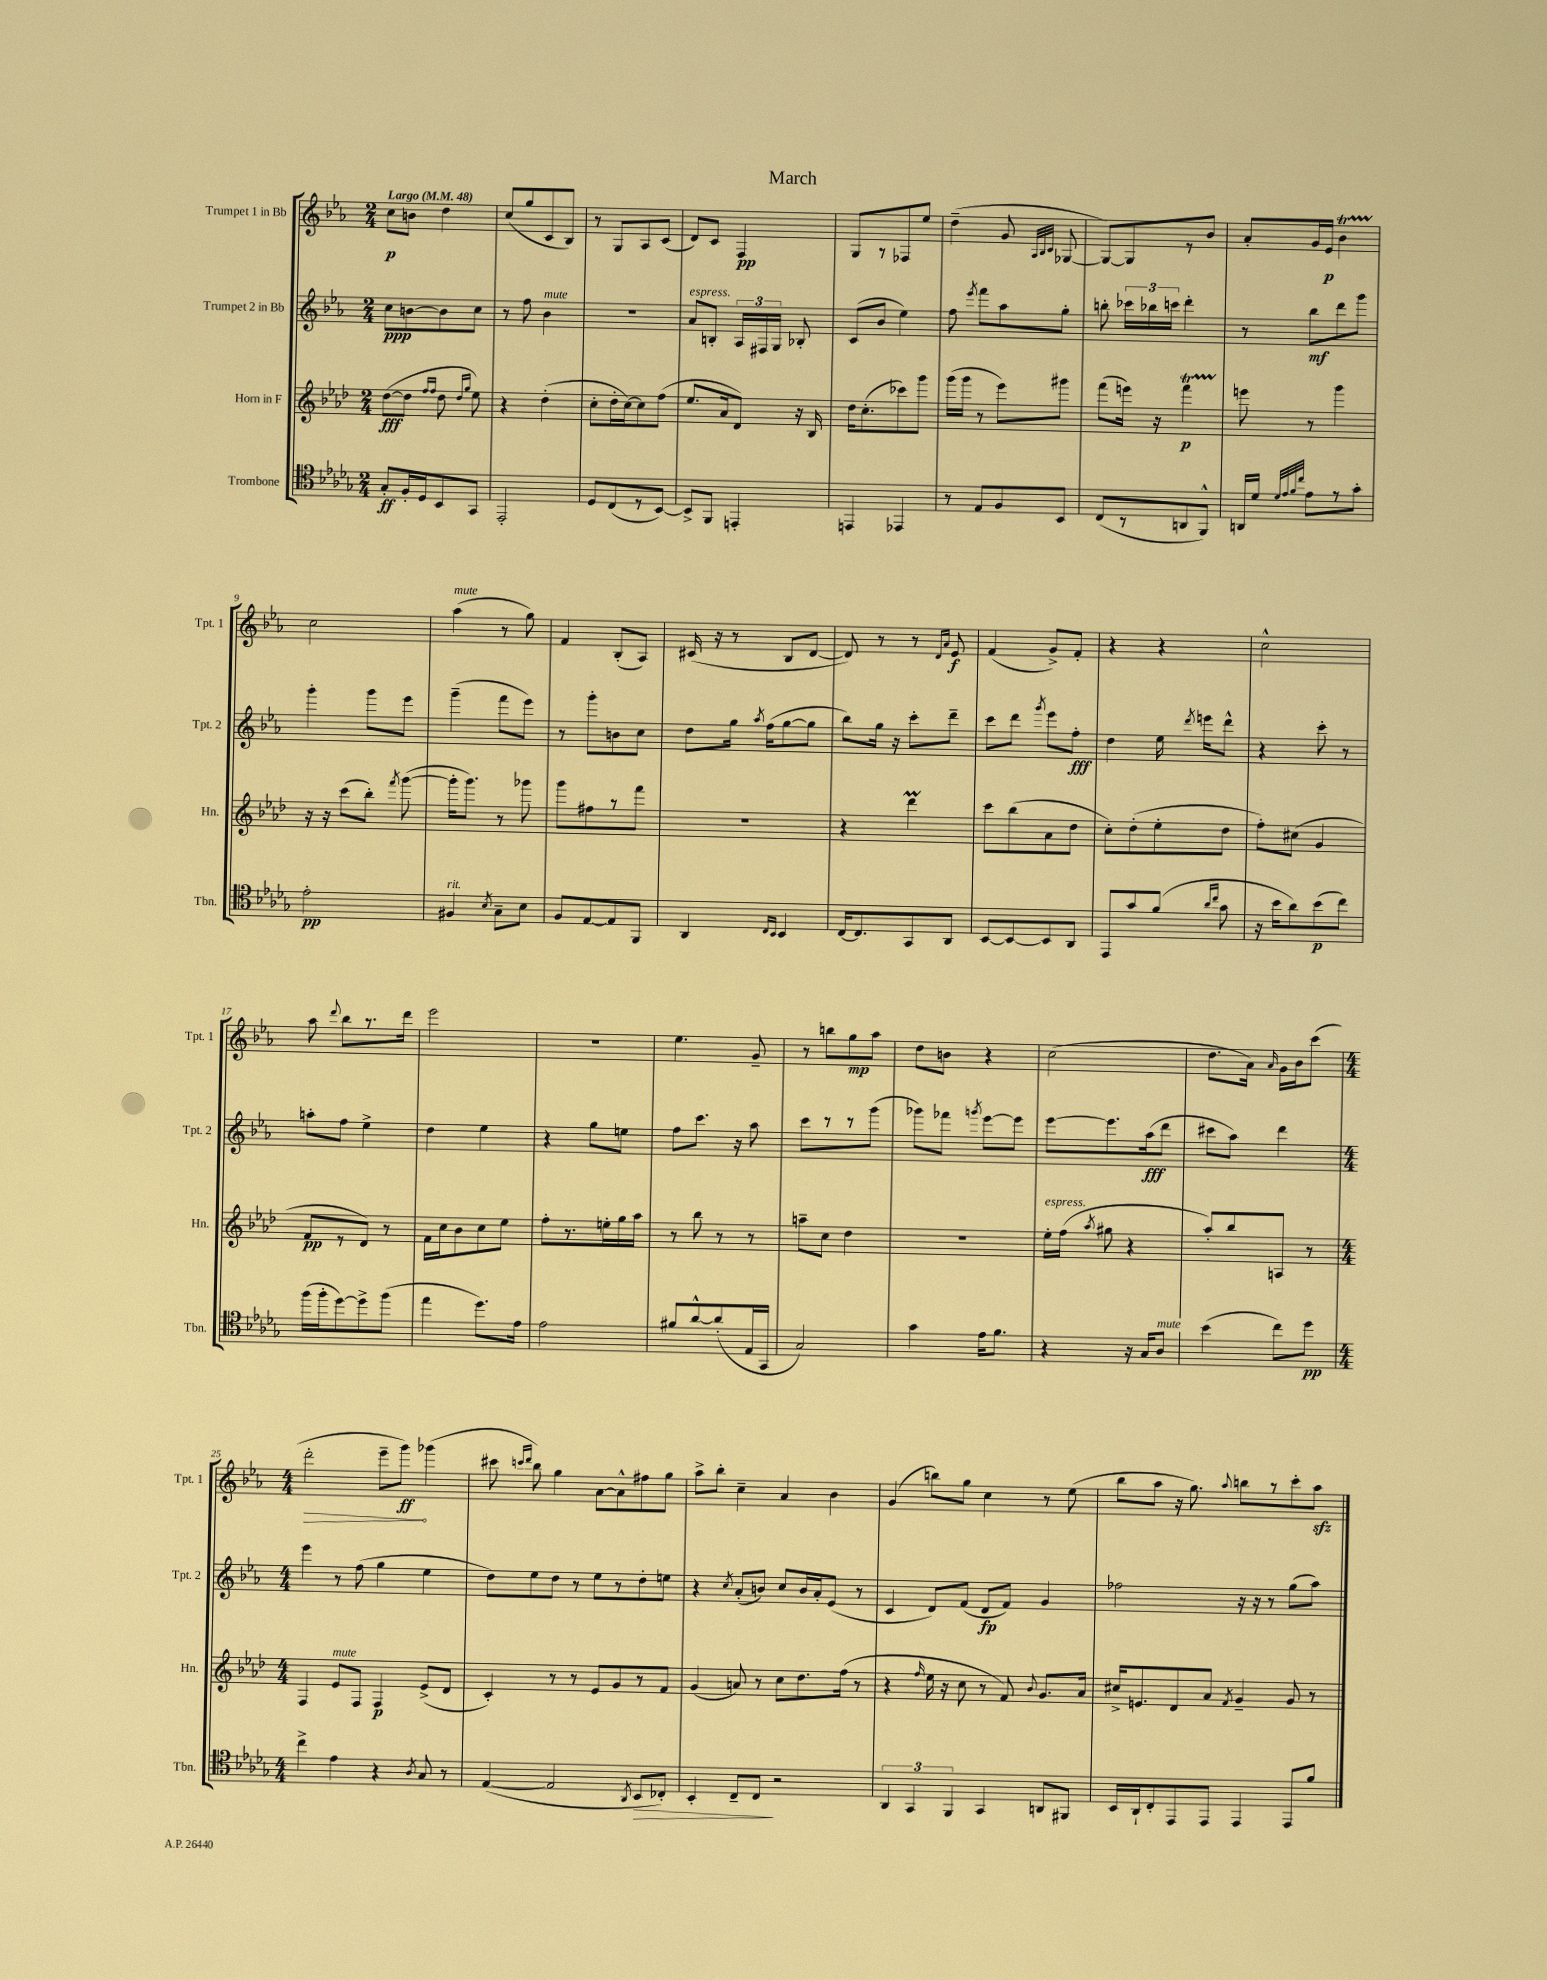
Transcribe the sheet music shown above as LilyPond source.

\header { title = "March" }
<<
\new StaffGroup <<
\new Staff = "s0" \with { instrumentName = "Trumpet 1 in Bb" shortInstrumentName = "Tpt. 1" } {
    \clef treble \key ees \major \numericTimeSignature \time 2/4 \tempo "Largo" 4 = 48
    \autoBeamOff c''8[\p b'8] d''4 |
    c''8[( g''8 c'8 bes8]) |
    r8 g8[ aes8 c'8]( |
    d'8[) c'8] f4\pp |
    g8[ r8 fes8 ees''8] |
    d''4--( g'8 \grace { aes32[ bes32 c'32] } ges8~ |
    ges8[~) ges8 r8 bes'8] |
    aes'8[-. g'16 ees'16]\p bes'4\startTrillSpan |
    c''2\stopTrillSpan |
    aes''4^\markup { \italic "mute" }( r8 g''8) |
    f'4 bes8[-.( aes8]) |
    cis'16( r16 r8 bes8[ d'8]~ |
    d'8) r8 r8 \grace { d'16[ aes'16] } ees'8\f |
    f'4( g'8[->) f'8]-. |
    r4 r4 |
    c''2-^ |
    aes''8 \appoggiatura { d'''8 } bes''8[ r8. d'''16] |
    ees'''2 |
    r2 |
    ees''4. g'8-- |
    r8 b''8[ g''8\mp aes''8] |
    d''8[ b'8] r4 |
    c''2( |
    d''8.[ aes'16]) \grace { aes'16 } g'16[ bes'16 c'''8]( |
    \numericTimeSignature \time 4/4 \once \override Hairpin.circled-tip = ##t d'''2-.\> ees'''8[-- g'''8]\ff\!) ges'''4( |
    cis'''8 \grace { c'''16[ d'''16] } bes''8) g''4 aes'8[~ aes'8-^ fis''8 g''8] |
    aes''8[-> bes''8]-. c''4-- aes'4 bes'4 |
    g'4( b''8[) g''8] c''4 r8 ees''8( |
    bes''8[ aes''8] r16 g''8.) \appoggiatura { aes''8 } b''8[ r8 c'''8-. aes''8]\sfz \bar "|." |
}
\new Staff = "s1" \with { instrumentName = "Trumpet 2 in Bb" shortInstrumentName = "Tpt. 2" } {
    \clef treble \key ees \major \numericTimeSignature \time 2/4
    \autoBeamOff c''8[\ppp b'8~ b'8 c''8] |
    r8 f''8 bes'4^\markup { \italic "mute" } |
    r2 |
    aes'8[^\markup { \italic "espress." } b8]-. \tuplet 3/2 { aes16[ fis16 g16] } bes8-. |
    c'8[( bes'8] ees''4) |
    f''8 \acciaccatura { ees'''8 } f'''8[ aes''8 g''8]-. |
    b''8-. \tuplet 3/2 { ces'''16[ bes''16 c'''16] } d'''4-. |
    r8 bes''8[\mf d'''8 g'''8] |
    g'''4-. g'''8[ ees'''8] |
    g'''4--( f'''8[ ees'''8]) |
    r8 g'''8[-. b'8 c''8] |
    d''8[ g''16] \acciaccatura { aes''8 } f''16[( g''8~ g''8] |
    bes''8[) g''16] r16 c'''8[-. d'''8]-- |
    c'''8[ d'''8] \acciaccatura { g'''8 } ees'''8[ f''8]-.\fff |
    d''4 ees''16 \acciaccatura { d'''8 } e'''16[ d'''8]-^ |
    r4 c'''8-. r8 |
    a''8[-. f''8] ees''4-> |
    d''4 ees''4 |
    r4 g''8[ e''8] |
    f''8[ c'''8.] r16 aes''8 |
    c'''8[ r8 r8 g'''8]( |
    ges'''8[) fes'''8] \acciaccatura { g'''8 } ees'''8[~ ees'''8] |
    ees'''8[~ ees'''8. aes''16\fff( d'''8] |
    cis'''8[ aes''8]) d'''4 |
    \numericTimeSignature \time 4/4 ees'''4 r8 f''8( g''4 ees''4 |
    d''8[) ees''8 d''8] r8 ees''8[ r8 d''8-. e''8] |
    r4 \acciaccatura { c''8 } aes'8[-.( b'8]) c''8[ b'16 aes'16-. ees'8]( r8 |
    c'4 d'8[) f'8]( d'8[\fp f'8]) g'4 |
    fes''2 r16 r16 r8 g''8[( aes''8]) \bar "|." |
}
\new Staff = "s2" \with { instrumentName = "Horn in F" shortInstrumentName = "Hn." } {
    \clef treble \key aes \major \numericTimeSignature \time 2/4
    \autoBeamOff des''8[~\fff( des''8] \grace { f''16[ f''16] } des''8 \grace { des''16[ g''16] } ees''8) |
    r4 des''4-.( |
    c''8[-. des''16-. c''16~) c''8 f''8]( |
    ees''8.[ aes'16 des'8]) r16 bes16 |
    des''16[ c''8.-.( ces'''8) g'''8] |
    g'''16[( g'''16] r8 ees'''8[) gis'''8] |
    f'''8[( e'''16]) r16 f'''4\startTrillSpan\p |
    e'''8\stopTrillSpan r8 g'''4 |
    r16 r16 c'''8[( bes''8]-.) \acciaccatura { f'''8 } g'''8~( |
    g'''16[-. g'''8.]) r8 ges'''8 |
    g'''8[ fis''8 r8 f'''8] |
    r2 |
    r4 des'''4\prall |
    c'''8[ bes''8( aes'8 des''8] |
    c''8[-.) des''8-.( ees''8-. des''8] |
    f''8[-.) cis''8]( g'4 |
    f'8[\pp r8 des'8]) r8 |
    f'16[ c''16 bes'8 c''8 ees''8] |
    f''8[-. r8. e''16-. g''16 aes''16] |
    r8 bes''8 r8 r8 |
    a''8[-- c''8] des''4 |
    r2 |
    ees''16[-.^\markup { \italic "espress." } f''16]( \acciaccatura { aes''8 } gis''8 r4 |
    aes''8[-.) bes''8 a8] r8 |
    \numericTimeSignature \time 4/4 f4 ees'8[^\markup { \italic "mute" } f8] f4\p ees'8[->( des'8] |
    c'4-.) r8 r8 ees'8[ g'8 r8 f'8] |
    g'4( a'8) r8 c''8[ des''8. f''16]( r8 |
    r4 \grace { f''16 } ees''16 r16 c''8 r8 f'8) \appoggiatura { bes'8 } g'8.[ aes'16] |
    cis''16[-> e'8. des'8 aes'8] \acciaccatura { f'8 } g'4-- g'8 r8 \bar "|." |
}
\new Staff = "s3" \with { instrumentName = "Trombone" shortInstrumentName = "Tbn." } {
    \clef tenor \key des \major \numericTimeSignature \time 2/4
    \autoBeamOff ges8[-.\ff f16-. des16 bes,8 ges,8] |
    ees,2-. |
    des8[ c8( r8 bes,8]~) |
    bes,8[-> f,8] e,4-. |
    e,4 ees,4 |
    r8 ees8[ f8 bes,8] |
    c8[( r8 a,8 f,8]-^) |
    a,16[ des'16] \grace { des'32[ ees'32 f'32 c''32] } ees'8[ r8 ges'8]-. |
    ees'2-.\pp |
    fis4^\markup { \italic "rit." } \acciaccatura { bes8 } ges8[-- bes8] |
    f8[ ees8~ ees8 f,8] |
    aes,4 \grace { c16[ bes,16] } bes,4 |
    c16[~ c8. ges,8 aes,8] |
    bes,8[~ bes,8~ bes,8 aes,8] |
    ees,8[ ges'8 f'8]( \grace { aes'16[ c''16] } ges'8 |
    r16 bes'16[ aes'8) bes'8\p( c''8]) |
    f''16[( f''16-. des''8~) des''8-> f''8]( |
    ees''4 des''8.[) ees'16] |
    ees'2 |
    fis'8[ aes'8~-^ aes'8-.( ees16 ges,16] |
    ges2) |
    ges'4 ees'16[ f'8.] |
    r4 r16 ges16[ aes8]^\markup { \italic "mute" } |
    bes'4( c''8[) des''8]\pp |
    \numericTimeSignature \time 4/4 c''4-> ees'4 r4 \acciaccatura { aes8 } ges8 r8 |
    ees4~( ees2 \acciaccatura { aes,8 } bes,8[\> ces8]-.) |
    bes,4-. c8[-- c8]\! r2 |
    \tuplet 3/2 { aes,4 ges,4 f,4 } ges,4 a,8[ fis,8] |
    bes,16[ aes,16-! c8-. ees,8 ees,8] ees,4 ees,8[ f'8] \bar "|." |
}
>>
>>
